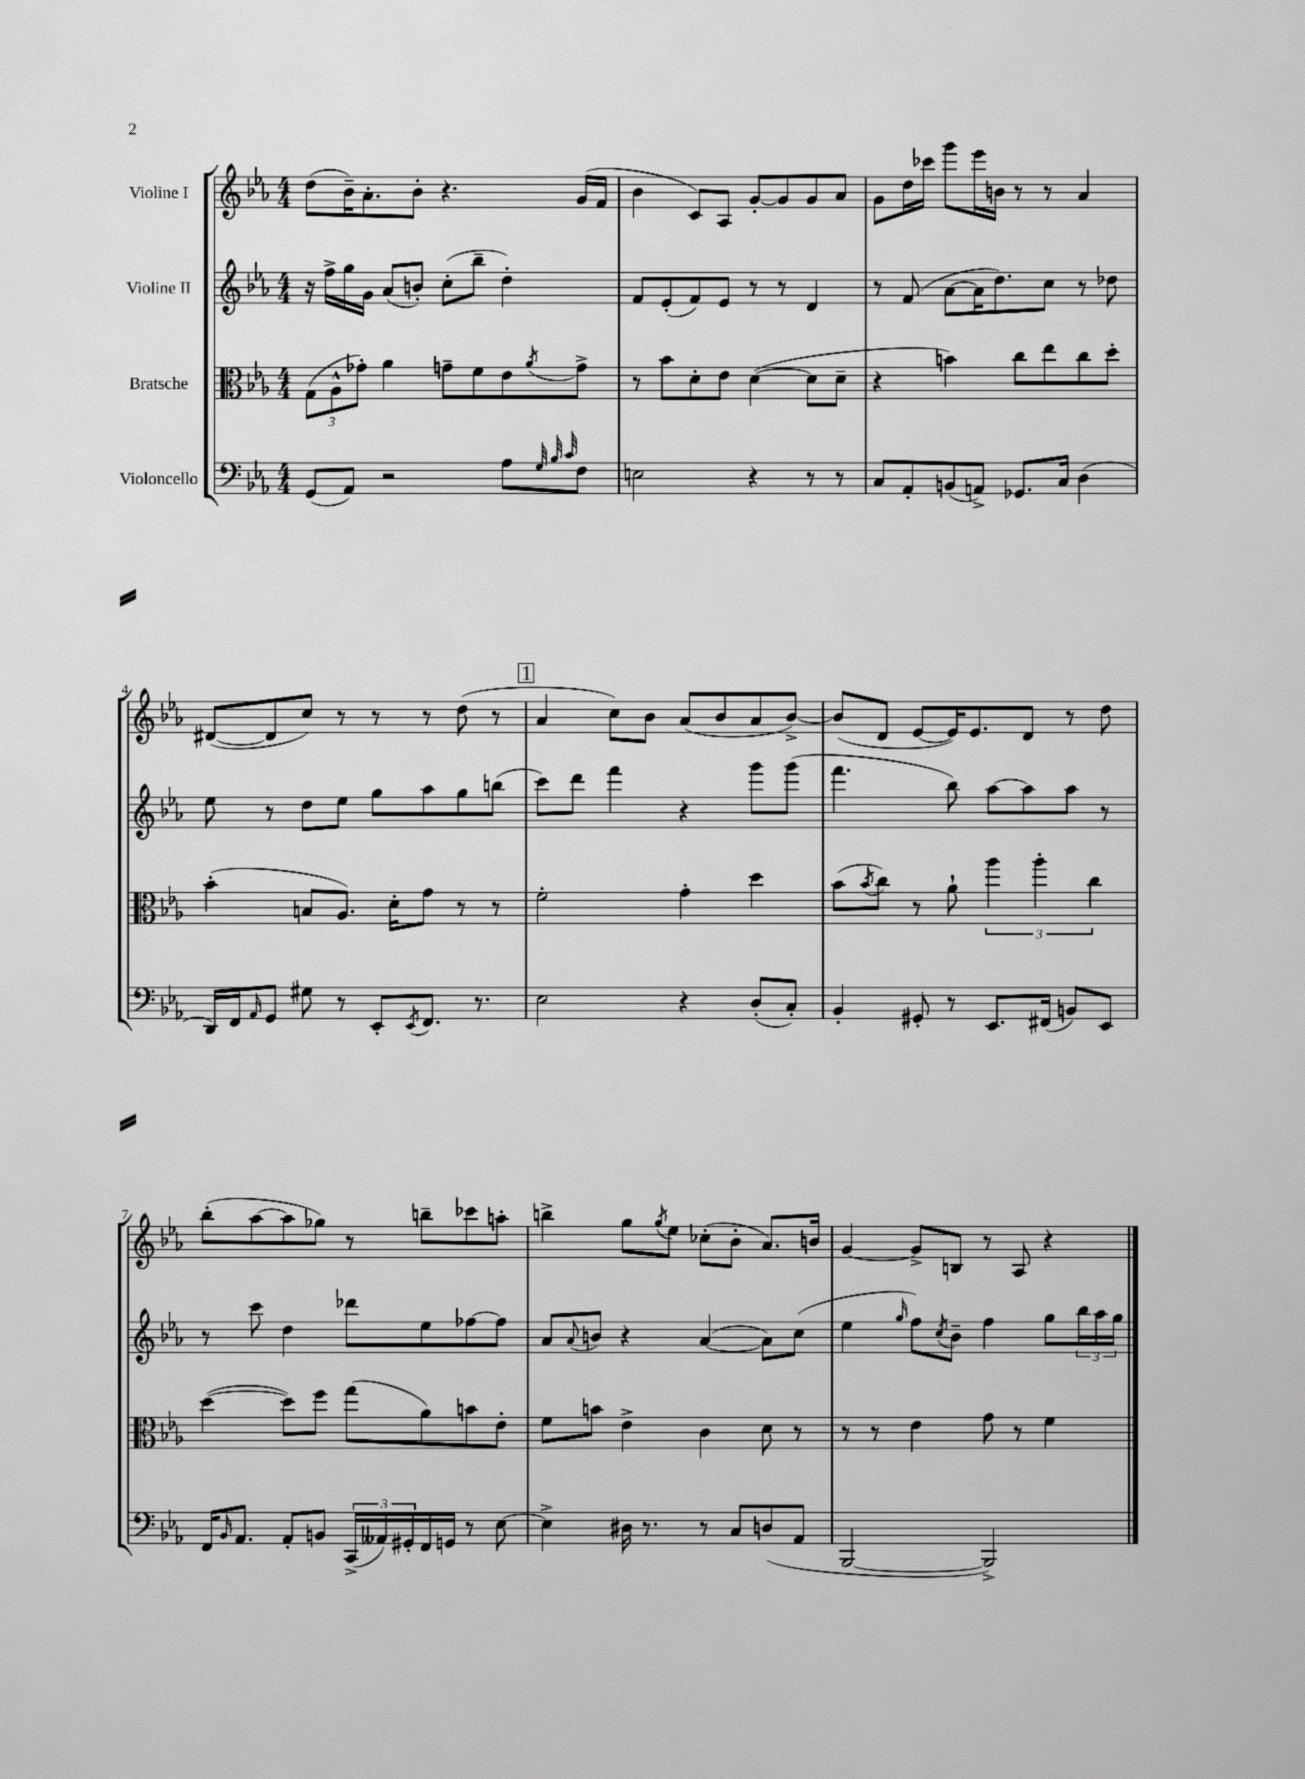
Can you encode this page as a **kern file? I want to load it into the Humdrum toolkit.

**kern	**kern	**kern	**kern
*staff4	*staff3	*staff2	*staff1
*clefF4	*clefC3	*clefG2	*clefG2
*k[b-e-a-]	*k[b-e-a-]	*k[b-e-a-]	*k[b-e-a-]
*M4/4	*M4/4	*M4/4	*M4/4
(8GG	(12G	16r	(8dd
.	.	16ff^	.
.	12A-^^	.	.
8AA-)	.	16gg	16b-~)
.	12g-')	.	.
.	.	16g	8.a-'
2r	4a-	(8a-	.
.	.	8b')	8b-'
.	8g~	(8cc'	4.r
.	8f	8bb-~	.
8A-	8e-	4dd')	.
32qqG	.	.	.
32qqB-	.	.	.
32qqc	8qa-	.	.
8F	8g^	.	(16g
.	.	.	16f
=	=	=	=
2E	8r	8f	4b-
.	8b-	(8e-'	.
.	8d'	8f)	8c)
.	8e-	8e-	8A-
4r	([4d	8r	[8g'
.	.	8r	8g]
8r	8d]	4d	8g
8r	8d~	.	8a-
=	=	=	=
8C	4r	8r	8g
8AA-'	.	(8f	16dd
.	.	.	16ccc-
(8BB	4b)	[8a-	8ggg
8AA^)	.	16a-]	16eee-
.	.	8.dd)	16b
8.GG-	8cc	.	8r
.	8ee-	8cc	8r
16C	.	.	.
(4D	8cc	8r	4a-
.	8dd'	8dd-	.
=	=	=	=
16DD)	(4b-'	8ee-	([8d#
16FF	.	.	.
16qqAA-	.	.	.
8GG	.	8r	8d#]
8G#	8B	8dd	8cc)
8r	8.A-)	8ee-	8r
8EE-'	.	8gg	8r
.	16d'	.	.
8qEE-	.	.	.
8.FF	8g	8aa-	8r
.	8r	8gg	(8dd
8.r	.	.	.
.	8r	(8bb	8r
=	=	=	=
2E-	2f'	8ccc)	4a-
.	.	8ddd	.
.	.	4fff	8cc)
.	.	.	8b-
4r	4g'	4r	(8a-
.	.	.	8b-
(8D'	4dd	8ggg	8a-
8C')	.	(8ggg	[8b-^)
=	=	=	=
4BB-'	(8b-	4.fff	(8b-]
.	8qb-	.	.
.	8cc)	.	8d
8GG#'	8r	.	[8e-
8r	8a-`	8bb-)	16e-])
.	.	.	8.e-
8.EE-	6aa-	[8aa-	.
.	.	8aa-]	8d
.	6aa-'	.	.
(16FF#	.	.	.
8BB)	.	8aa-	8r
.	6cc	.	.
8EE-	.	8r	8dd
=	=	=	=
16FF	([4dd	8r	(8bb-'
16qqBB-	.	.	.
8.AA-	.	.	.
.	.	8ccc	[8aa-
8AA-'	8dd])	4dd	8aa-]
8BB	8ff	.	8gg-)
(24CC^	(8gg	8ddd-	8r
24AA--)	.	.	.
24GG#'	.	.	.
16FF	8a-)	8ee-	8bb~
16GG	.	.	.
8r	8b	[8ff-	8ccc-
[8E-	8e-'	8ff-]	8aa'
=	=	=	=
4E-^]	8f	8a-	4bb^
.	.	8qqa-	.
.	8b	8b	.
16D#	4e-^	4r	8gg
8.r	.	.	.
.	.	.	8qgg
.	.	.	8ee-
8r	4c	([4a-	(8cc-'
8C	.	.	8b-'
(8D	8d	8a-])	8.a-)
8AA-	8r	(8cc	.
.	.	.	16b
=	=	=	=
[2BBB-	8r	4ee-	[4g
.	8r	.	.
.	.	16qqgg	.
.	4e-	8ff)	8g^]
.	.	8qcc	.
.	.	8b-~	8B
2BBB-^])	8g	4ff	8r
.	8r	.	8A-
.	4f	8gg	4r
.	.	24bb-	.
.	.	24aa-	.
.	.	24gg	.
==	==	==	==
*-	*-	*-	*-
